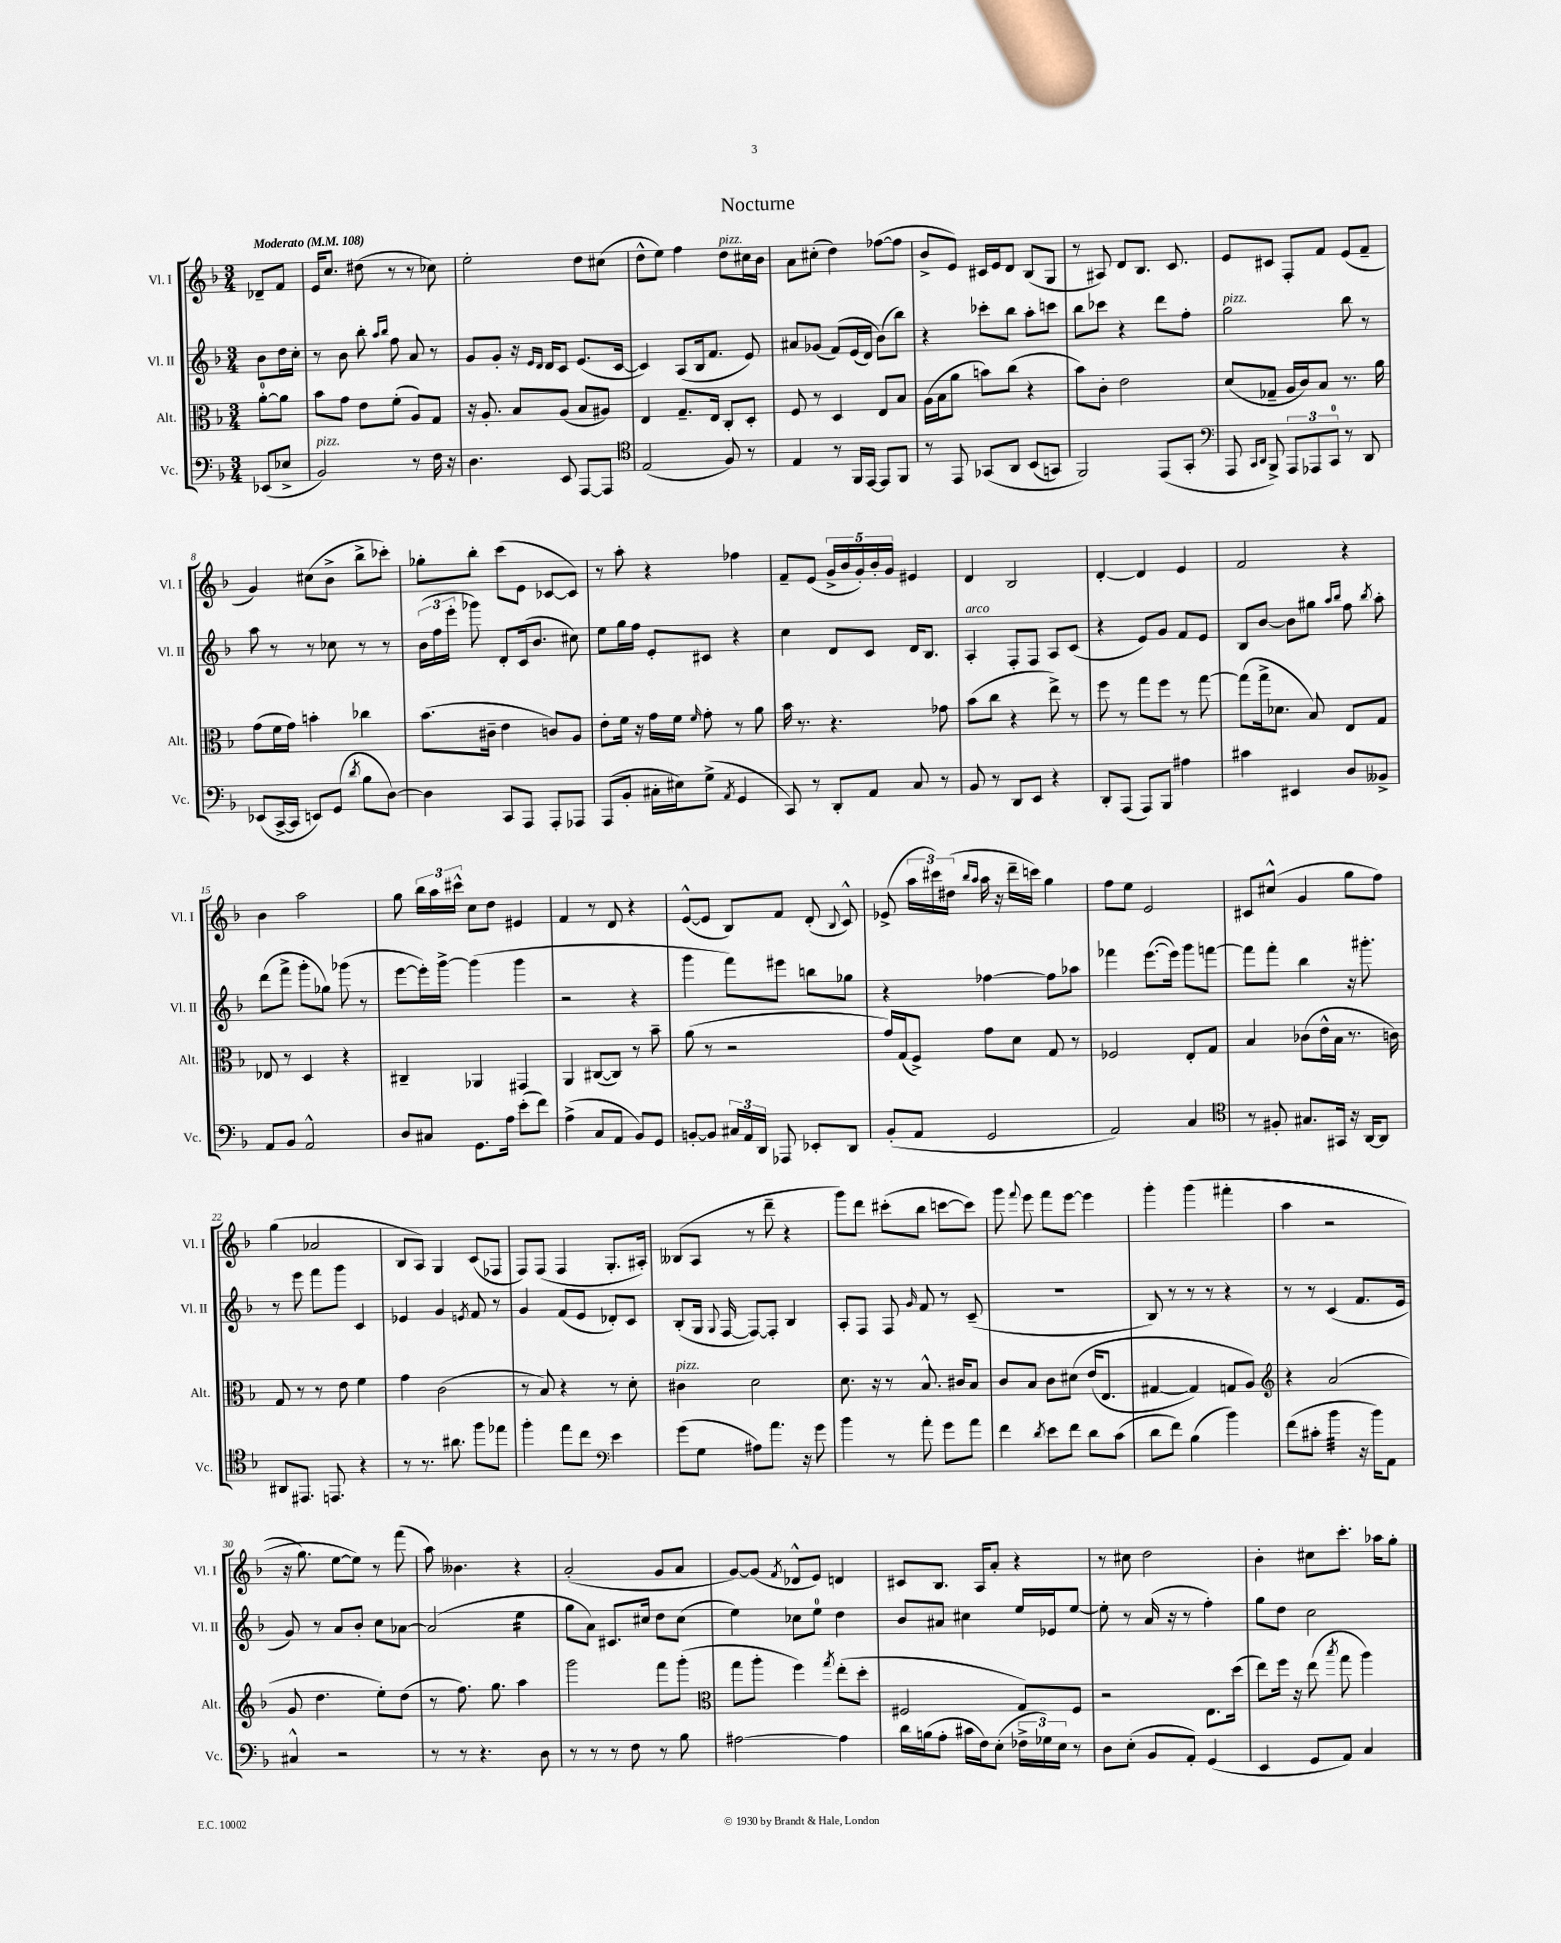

**kern	**kern	**kern	**kern
*part4	*part3	*part2	*part1
*staff4	*staff3	*staff2	*staff1
*I"Vc.	*I"Alt.	*I"Vl. II	*I"Vl. I
*I'Vc.	*I'Alt.	*I'Vl. II	*I'Vl. I
*clefF4	*clefC3	*clefG2	*clefG2
*k[b-]	*k[b-]	*k[b-]	*k[b-]
*M3/4	*M3/4	*M3/4	*M3/4
*MM108	*MM108	*MM108	*MM108
=	=	=	=
!	!	!	!LO:TX:a:B:t=Moderato
(8EE-X/L	[8a'\L	8b-\L	8d-X~/L
8E-X^/J	8a\J]	16dd\L	8f/J
.	.	16cc'\JJ	.
=1	=1	=1	=1
!LO:TX:a:i:t=pizz.	!	!	!
2BB-/)	8b-\L	8r	16e/KL
.	.	.	8.cc/J
.	8g\J	8b-\	.
.	8e\L	8bb-'\	(8dd#X\
.	.	16qqaa/LL	.
.	.	16qqbb-/JJ	.
.	(8f'\J	8ff\	8r
8r	8A/L)	8a/	8r
16F\	8G/J	8r	8cc-X\)
16r	.	.	.
=2	=2	=2	=2
4.D\	16r	8g/L	2ee'\
.	8.A'/	.	.
.	.	8g'/J	.
.	8B-/L	16r	.
.	.	16qqe/LL	.
.	.	16qqd/JJ	.
.	.	16d/KL	.
8EE/	(8A/J	8c/J	.
[8AAA/L	8B-/L	(8.e/L	8dd\L
8AAA/J]	8A#X/J)	.	(8cc#X\J
.	.	[16c/Jk	.
=3	=3	=3	=3
*clefC4	*	*	*
(2E/	4E/	4c/])	8dd^^\L
.	.	.	8ee\J)
.	8.G~/L	(8A/L	4ff\
.	.	16B-/k	.
.	16E/Jk	8.f/J	.
!	!	!	!LO:TX:a:i:t=pizz.
8F/)	8C'/L	.	8dd\L
8r	8D'/J	8e/)	16cc#X\L
.	.	.	16b-\JJ
=4	=4	=4	=4
4E/	8F/	8a#X/L	8a\L
.	8r	(8g-X/J	(8cc#X'\J
8r	4D/	(8f/L)	4dd\)
16FF/LL	.	(16e/L	.
[16EE/JJ	.	16d/JJ)	.
8EE/L]	8E/L	(8b-\L)	([8ff-X\L
8FF/J	8B-/J	8bb-\J)	8ff-\J]
=5	=5	=5	=5
8r	(16A\LL	4r	8b-^/L
.	16B-\J	.	.
8EE/	8a\J	.	8e/J)
(8GG-X/L	8bn\L)	8ccc-X'\L	16c#X/LL
.	.	.	16e/J
8AA/J	(8cc\J	8bb-\J	8d/J
(8BB-/L	4r	8aa'\L	(8B-/L
8GGn/J)	.	8cccn\J	8G/J
=6	=6	=6	=6
2FF/)	8b-\L)	8bb-\L	8r
.	8c'\J	8ccc-X\J	8A#X/)
.	2e\	4r	8d/L
.	.	.	8.B-/J
(8EE/L	.	8ddd\L	.
.	.	.	8.c/
8GG'/J	.	8ff'\J	.
=7	=7	=7	=7
*clefF4	*	*	*
!	!	!LO:TX:a:i:t=pizz.	!
8AAA/	(8d/L	2gg\	8e/L
16qqCC/LL	.	.	.
16qqDD/JJ	.	.	.
8BBB-^/)	8G-X~/J	.	8c#X/J
12AAA/L	16A/LL	.	8F'/L
.	16c/J)	.	.
12AAA-X/	.	.	.
.	8B-/J	.	8f/J
12CC/J	.	.	.
8r	8.r	8bb-\	(8e/L
8DD/	.	8r	8f~/J
.	16a\	.	.
!!LO:LB:g=z
=8	=8	=8	=8
(8EE-X/L	(8g\L	8aa\	4g/)
[16CC^/L	16f\L	8r	.
16CC/JJ]	16g\JJ)	.	.
8EEn/L)	4bn'\	8r	(8cc#X\L
(8GG/J	.	8cc-X\	8b-^\J
8qd/	.	.	.
8B-\L	4cc-X\	8r	8bb-^\L
[8D\J)	.	8r	8ccc-X'\J)
=9	=9	=9	=9
4D\]	(8.b-\L	(24b-\LL	8gg-X'\L
.	.	24ff\	.
.	.	24eee'\JJ	.
.	.	8ggg-X\)	8bb-'\J
.	16c#X~\Jk	.	.
8CC/L	4e\	8d'/L	(8ccc\L
8AAA/J	.	(16c/k	8e\J
.	.	8.b-/J	.
8AAA'/L	8cn/L)	.	[8c-X/L
8AAA-X/J	8A/J	8cc#X\)	8c-/J])
=10	=10	=10	=10
(8AAA/L	8e'\L	8ee\L	8r
8BB-'/J	16f\Jk	16gg\L	8aa'\
.	16r	16ff\JJ	.
16C#X'\LL	16g\LL	8e'/L	4r
16E#X\J)	16f\JJ	.	.
.	16qqf/	.	.
(8G^\J	8g'\	8c#X/J	.
8qAA/	.	.	.
4GG/	8r	4r	4ff-X\
.	8a\	.	.
=11	=11	=11	=11
8CC/)	16b-\	4cc\	8f~/L
.	8.r	.	.
8r	.	.	(8e/J
8DD'/L	4.r	8d/L	20g^/LL
.	.	.	20b-/
.	.	.	20g'/)
8AA/J	.	8c/J	.
.	.	.	20b-'/
.	.	.	20g/JJ
8C/	.	16d/KL	4e#X/
.	.	8.B-/J	.
8r	8g-X\	.	.
=12	=12	=12	=12
!	!	!LO:TX:a:i:t=arco	!
8BB-/	(8b-\L	4A'/	4d/
8r	8cc\J	.	.
8DD/L	4r	8F'/L	2B-/
8EE/J	.	8F/J	.
4r	8ee^\)	8A/L	.
.	8r	(8c/J	.
=13	=13	=13	=13
8DD'/L	8ff\	4r	[4d'/
(8AAA/J	8r	.	.
8AAA/L)	8gg\L	8e/L)	4d/]
8BBB-/J	8ff\J	8g/J	.
4A#X\	8r	8f/L	4e/
.	[8gg\	8e/J	.
=14	=14	=14	=14
4c#X\	(8gg\L]	8B-/L	2f/
.	16gg^\k	[8b-/J	.
.	8.d-X\J	.	.
4EE#X/	.	8b-\L]	.
.	8B-/)	8gg#X\J	.
.	.	16qqaa/LL	.
.	.	16qqbb-/JJ	.
8D/L	8E/L	8ff\	4r
.	.	8qbb-/	.
8BB--X^/J	8G/J	8aa'\	.
!!LO:LB:g=z
=15	=15	=15	=15
8AA/L	8E-X/	(8ddd\L	4b-\
8BB-/J	8r	8fff^\J	.
2AA^^/	4D/	8ggg'\L	2aa\
.	.	8gg-X\J)	.
.	4r	(8ggg-X\	.
.	.	8r	.
=16	=16	=16	=16
8D/L	4C#X~/	[8eee\L	8gg\
8C#X/J	.	16eee'\L])	24bb-\LL
.	.	.	24aa\
.	.	[16ggg^\JJ	.
.	.	.	24ccc#X^^\JJ
8.GG\L	4AA-X/	(4ggg\]	8cc\L
.	.	.	8dd\J
16A\Jk	.	.	.
(8e'\L	4GG#X/	4ggg\	4e#X/
8f\J)	.	.	.
=17	=17	=17	=17
(4A^\	4AA/	2r	4f/
8C/L	([8C#X/L	.	8r
8AA/J	8C#/J])	.	8d/
8BB-/L)	8r	4r	4r
8GG/J	8b-~\	.	.
=18	=18	=18	=18
[8BBn'/L	(8a\	4ggg\	([8e^^/L
8BB/J]	8r	.	8e/J]
24C#X/LL	2r	8fff\L)	8B-/L)
24AA/	.	.	.
24DD/JJ	.	.	.
8AAA-X/	.	8eee#X\J	8f/J
8EE-X'/L	.	8bbn\L	(8d'/
.	.	.	8qqB-/
8DD/J	.	8gg-X\J	8c^^/)
=19	=19	=19	=19
(8BB-'/L	16g/LL)	4r	(8e-X^/
.	(16G/J	.	.
8AA/J	8F^/J)	.	24aa\LL
.	.	.	24ccc#X\)
.	.	.	(24dd#X\JJ
.	.	.	16qqbb-/LL
.	.	.	16qqaa/JJ
2GG/	8g\L	[4ff-X\	16aa\
.	.	.	16r
.	8d\J	.	16ddd~\LL
.	.	.	16cccn\JJ)
.	8G/	8ff-\L]	4gg\
.	8r	8aa-X\J	.
=20	=20	=20	=20
2AA/)	2F-X/	4fff-X\	8ff\L
.	.	.	8ee\J
.	.	([8.eee\L	2e/
.	.	16eee\Jk])	.
4C/	8E'/L	8ggg\L	.
.	8G/J	[8fffn\J	.
=21	=21	=21	=21
*clefC4	*	*	*
8r	4B-/	8fff\L]	8c#X/L
8F#X'/	.	8fff'\J	(8cc#X^^/J
8.G#X/L	(8c-X\L	4bb-\	4g/
.	16e^^\L	.	.
16GG#X/Jk	16B-\JJ	.	.
16r	8.r	16r	8gg\L
[16AA/KL	.	8.ggg#X'\	.
8AA/J]	.	.	8ff\J)
.	16cn\)	.	.
!!LO:LB:g=z
=22	=22	=22	=22
8AA#X/L	8G/	8r	(4gg\
8.EE#X/J	8r	8eee\	.
.	8r	8fff\L	2a-X/
8.EEn/	.	.	.
.	8e\	8ggg\J	.
4r	4f\	4c/	.
=23	=23	=23	=23
8r	4g\	4e-X/	8B-/L
8.r	.	.	8A/J)
.	(2c\	4g/	4G/
8.a#X\	.	.	.
.	.	8qen/	.
8ff\L	.	8f/	(8c/L
8ee-X\J	.	8r	8F-X/J
=24	=24	=24	=24
4ff'\	8r	4g/	8F/L)
.	8B-/)	.	(8F/J
8ee\L	4r	(8f/L	4F/
8cc\J	.	8e/J	.
*clefF4	*	*	*
4e\	8r	8d-X'/L)	8.G'/L
.	8d'\	8c/J	.
.	.	.	16A#X'/Jk)
=25	=25	=25	=25
!	!LO:TX:a:i:t=pizz.	!	!
(8g\L	4c#X\	(8B-'/L	(8B--X/L
8G\J	.	16G/Jk	8A/J
.	.	8qqG/	.
.	.	[16F/	.
8A#X\L)	2d\	8F/L_)	8r
8.a\J	.	8F'/J]	8ddd~\
.	.	4B-/	4r
16r	.	.	.
8g\	.	.	.
=26	=26	=26	=26
4b-\	8.d\	8A'/L	8ggg\L)
.	.	8F/J	8ddd\J
.	16r	.	.
8r	8r	8F/	(8ccc#X'\L
.	.	16qqg/	.
8a'\	8.B-^^/	8f/	8bb-\J
8g\L	.	8r	[8cccn\L
.	16c#X/KL	.	.
8a\J	8B-/J	(8c~/	8ccc\J])
=27	=27	=27	=27
4f\	8c/L	2.r	8ggg\
.	.	.	8qqfff/
.	8B-/J	.	8eee\
8qd/	.	.	.
8e\L	8c\L	.	8fff\L
8f\J	(8d#X\J	.	[8eee\J
8d\L	(16e/KL	.	4eee\]
.	8.E/J	.	.
(8c\J	.	.	.
=28	=28	=28	=28
8d\L	[4G#X/	8B-/)	4ggg'\
8f\J)	.	8r	.
(4B-\	4G#/])	8r	((4ggg\
.	.	8r	.
4b-\)	8Gn/L	4r	4fff#X'\
.	8A/J)	.	.
=29	=29	=29	=29
*	*clefG2	*	*
(8f\L	4r	8r	4aa\
8c#X'\J	.	8r	.
*tremolo	*	*	*
32b-\LLL	(2a/	(4c/	2r
32b-\	.	.	.
32b-\	.	.	.
32b-\	.	.	.
32b-\	.	.	.
32b-\	.	.	.
32b-\	.	.	.
32b-\JJJ	.	.	.
*Xtremolo	*	*	*
16r	.	8.f/L	.
16b-\KL)	.	.	.
8AA\J	.	.	.
.	.	16e/Jk	.
!!LO:LB:g=z
=30	=30	=30	=30
4C#X^^/	8g/	8g/)	16r
.	.	.	8.gg\)
.	4.dd\	8r	.
2r	.	8a/L	[8ee\L
.	.	8b-'/J	8ee\J])
.	8ee'\L)	8cc\L	8r
.	(8dd\J	[8a-X\J	(8fff\
=31	=31	=31	=31
8r	8r	(2a-/]	8aa\)
8r	8.ff\)	.	4.b--X\
4.r	.	.	.
.	8.gg\	.	.
*	*	*tremolo	*
.	4aa\	16ee\LL	4r
.	.	16ee\	.
8D\	.	16ee\	.
.	.	16ee\JJ	.
*	*	*Xtremolo	*
=32	=32	=32	=32
8r	2ggg\	8gg\L	(2a'/
8r	.	8a\J)	.
8r	.	8.c#X/L	.
8F\	.	.	.
.	.	16cc#X/Jk	.
8r	8fff\L	8dd\L	8g/L
8B-\	(8ggg'\J	(8cc#\J	8a/J
=33	=33	=33	=33
*	*clefC3	*	*
[2A#X\	8gg\L	4ee\)	[8g/L)
.	8aa'\J	.	(8g/J]
.	.	.	8qf/
.	4ff\)	8cc-X\L	8d-X^^/L
.	.	8ee\J	8e/J)
.	8qgg/	.	.
4A#\]	(8ee'\L	4dd\	4dn/
.	8dd'\J	.	.
=34	=34	=34	=34
16d\LL	2F#X/	8b-/L	8c#X/L
(16Bn\J	.	.	.
8A'\J	.	8a#X/J	8.B-/J
16c#X\LL	.	4cc#X\	.
16F\J)	.	.	16A/KL
(8E'\J	.	.	8a'/J
24F-X^\LL	8G/L)	16ee/LL	4r
24G-X\)	.	.	.
.	.	16e-X/J	.
24E\JJ	.	.	.
8r	8F#/J	[8ee/J	.
=35	=35	=35	=35
8D\L	2r	8ee'\]	8r
(8E'\J	.	8r	8cc#X\
8BB-/L	.	(16a/	2dd\
.	.	16r	.
8AA'/J)	.	8r	.
(4GG/	8.E\L	4ff'\)	.
.	(16dd\Jk	.	.
=36	=36	=36	=36
4EE/	8ee\L)	8gg\L	4b-'\
.	16ff\Jk	8dd\J	.
.	16r	.	.
8GG/L	(8ee\	2cc\	8cc#X\L
.	8qbb-/	.	.
8AA/J)	8gg\	.	8.ccc'\J
4C/	4aa\)	.	.
.	.	.	16aa-X\KL
.	.	.	8gg'\J
==	==	==	==
*-	*-	*-	*-
